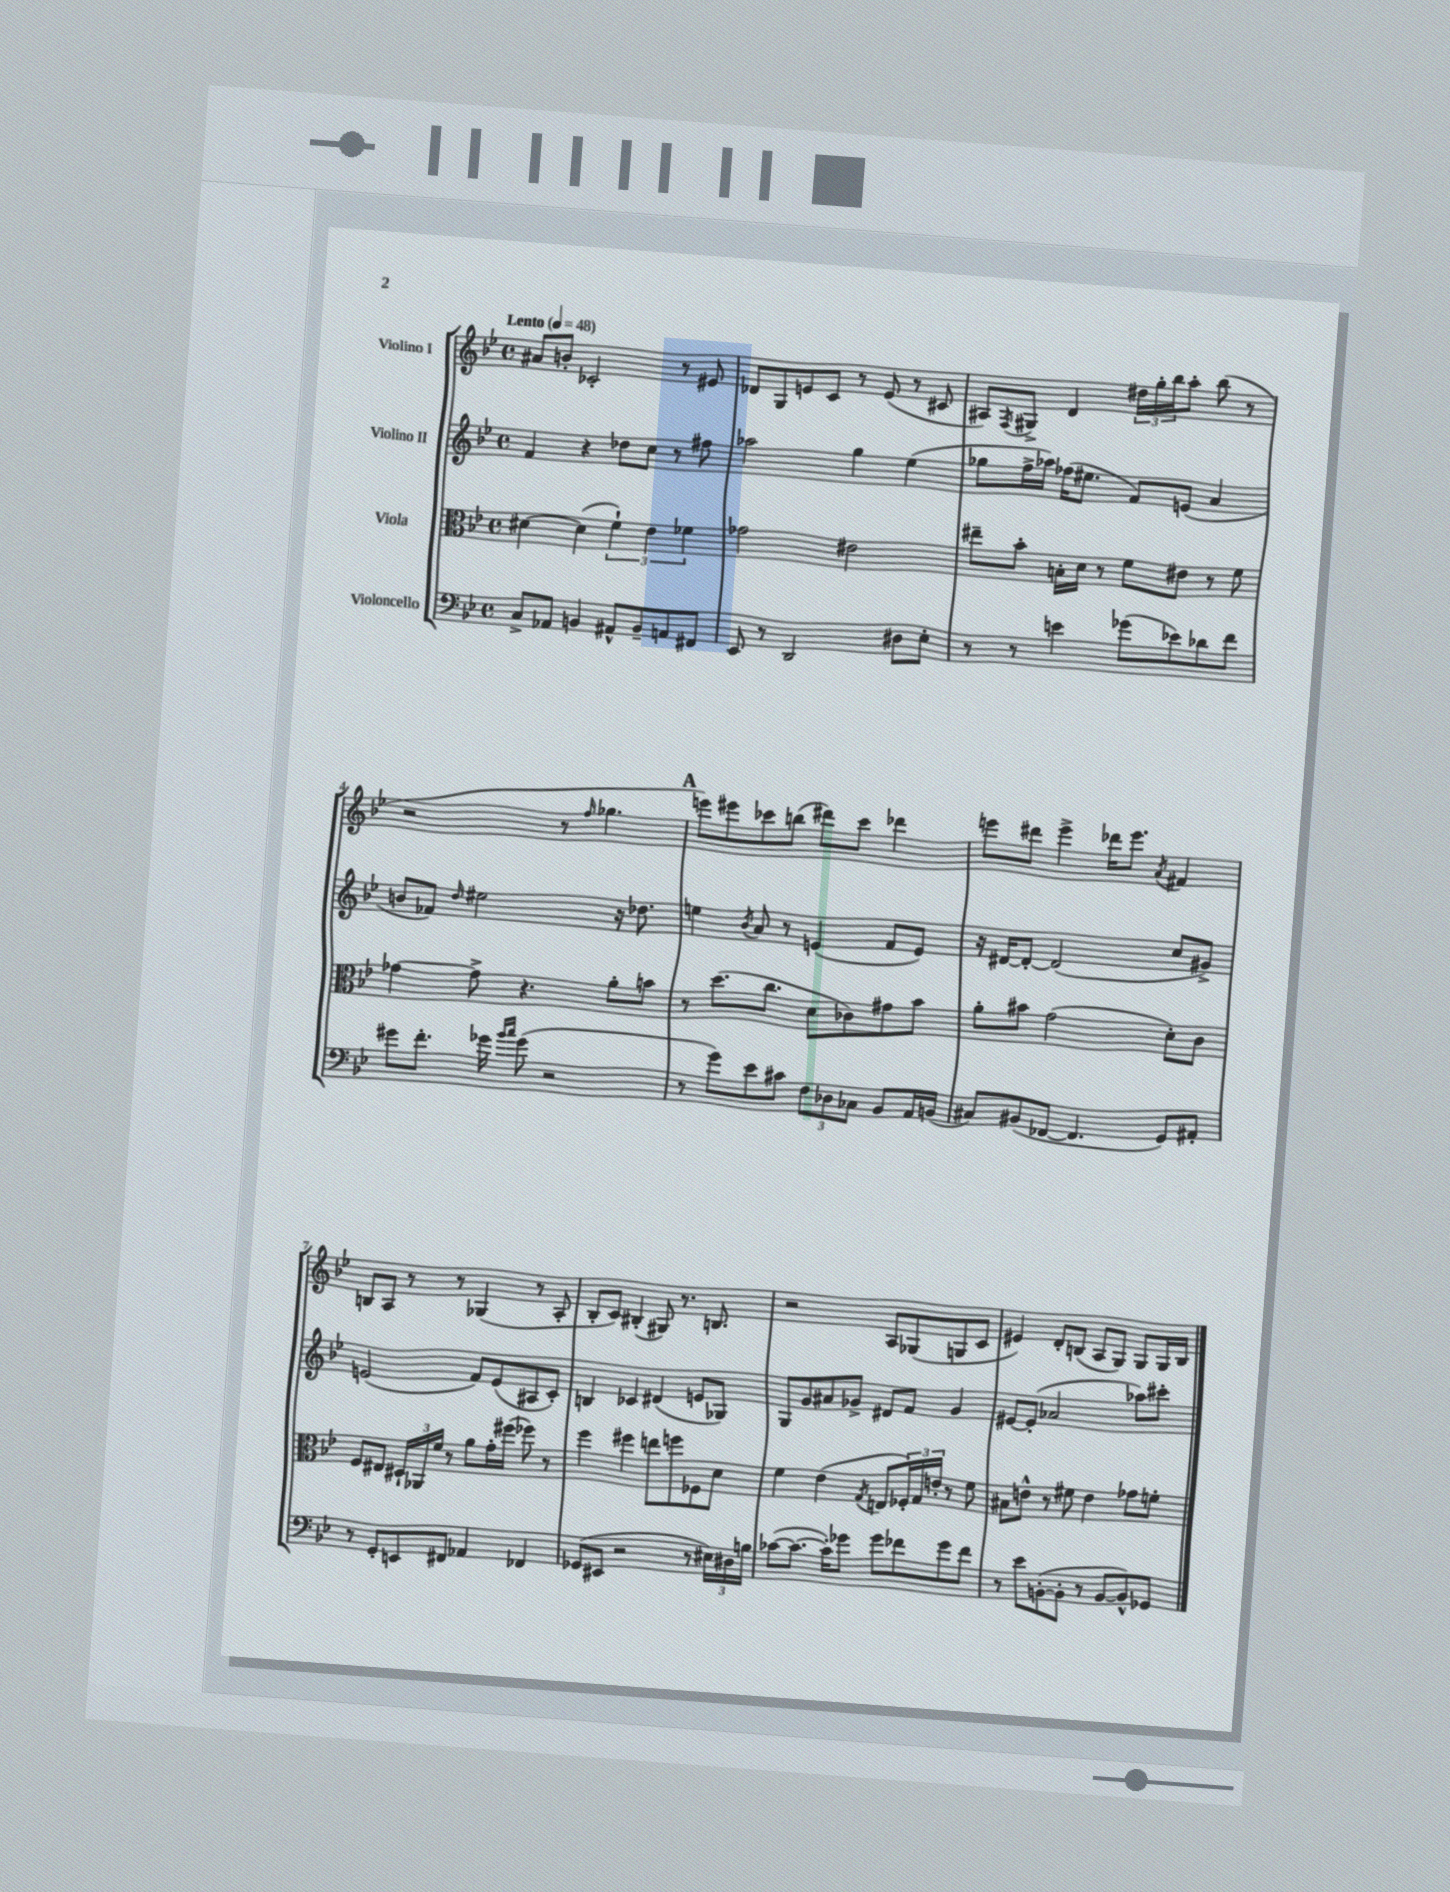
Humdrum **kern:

**kern	**kern	**kern	**kern
*staff4	*staff3	*staff2	*staff1
*clefF4	*clefC3	*clefG2	*clefG2
*k[b-e-]	*k[b-e-]	*k[b-e-]	*k[b-e-]
*M4/4	*M4/4	*M4/4	*M4/4
*met(c)	*met(c)	*met(c)	*met(c)
*MM48	*MM48	*MM48	*MM48
8C^/L	[4d#\	4f/	8a#/L
8AA-/J	.	.	8b'/J
4BB/	(4d#\]	4r	2c-'/
8AA#^^/L	6f`\)	8dd-\L	.
8BB~/	.	8cc\J	.
.	6e-\	.	.
8AA/	.	8r	8r
.	6f-\	.	.
8FF#/J	.	8ff#\	8e#/
=	=	=	=
8EE-/	2g-\	2aa-\	8d-/L
8r	.	.	8G/
2DD/	.	.	8e/
.	.	.	8c/J
.	2e#\	4gg\	8r
.	.	.	(8e/
8D#\L	.	(4ee-\	8r
8E-'\J	.	.	8c#/
=	=	=	=
8r	8ee#~\L	8gg-\L	8A#/L)
.	.	.	8qF/
8r	8b-'\J	16ff^\L	8G#^/J
.	.	16aa-\JJ)	.
4e\	16B'\LL	(16ff-\LK	4d/
.	16d\JJ	8.ee#\J	.
.	8r	.	.
(8g-\L	8f\L	8f/L)	24dd#\LL
.	.	.	24gg'\
.	.	.	24bb-\J
8e-\)	8e#\J	(8e/J	8aa'\J
8d-\	8r	4a/	(8bb-\
8f\J	8f\	.	8r
=	=	=	=
8g#\L	[4g-\	8b/L	2r
8.f'\J	.	8f-/J)	.
.	.	16qqdd/	.
.	8g-^\]	2ee#\	.
16g-\	.	.	.
16qqb-/LL	.	.	.
16qqcc/JJ	.	.	.
(8g-\	4.r	.	.
2r	.	.	8r
.	.	.	16qqff/
.	.	.	4.gg-\
.	8a'\L	16r	.
.	.	8.dd-\	.
.	8b\J	.	.
=	=	=	=
8r	8r	4ee\	8eee\L)
8g\L)	(8.dd\L	.	8eee#\
.	.	8qb-/	.
8e-\	.	8a/	8ccc-\
.	8.cc\J	.	.
8c#\J	.	8r	(8bb\J
12F\L	8d\L	(4e/	8ddd#\L)
12D-\	.	.	.
.	8c-\)	.	8ccc-\J
12C-\J	.	.	.
8BB-/L	8g#\	8f/L	4ddd-\
16AA/L	8b-\J	8e/J)	.
(16BB/JJ	.	.	.
=	=	=	=
8C#/L)	8a'\L	16r	8eee\L
.	.	[16d#/LK	.
(8BB#/	8b#\J	8d#'/_J	8ddd#\J
[8FF-/J	(2g\	(2d#/]	4eee^\
4.FF-/]	.	.	.
.	.	.	16ddd-\LK
.	.	.	8.eee\J
.	.	.	8qa/
8GG/L)	8d'\L)	8cc/L	4f#/
8AA#'/J	8c\J	8g#^/J)	.
=	=	=	=
8r	8F/L	(2e/	8B/L
8GG'/L	8E#/J	.	8A/J
8EE/	24D#`/LL	.	8r
.	24AA-/	.	.
.	24f/JJ	.	.
8FF#/J	8r	.	8r
4AA-/	8a\L	8f/L)	(4G-/
.	16g'\L	(8e/	.
.	(16ff#\JJ	.	.
4FF-/	8ff-\)	8A#/	8r
.	8r	8c'/J)	8A'/
=	=	=	=
(8GG-/L	4ff\	4B/	8B-'/L
8EE#/J	.	.	8c/J)
2r	4ff#\	4c-/	(4B#'/
.	8ee\L	(4d#/	8G#/)
.	8ff\	.	8.r
8r	8F-\	8e/L	.
.	.	.	8.B/
24E#\LL)	8d\J	8G-/J)	.
24D#\	.	.	.
24B\JJ	.	.	.
=	=	=	=
([8c-\L	4f\	8G/L	2r
8.c-\_J	.	8g/	.
.	(4e-\	8a#/	.
16c-'\]LK)	.	.	.
8g-\J	.	8g-^/J	.
.	8qG/	.	.
8g-\L	8E/L	8d#/L	8A/L
8f-\	24F-'/L)	8f/J	(8G-/
.	24G/	.	.
.	24e'/JJ	.	.
8g-\	8r	4g-/	8G/
8f-\J	8f\	.	8c/J
=	=	=	=
8r	8B#\L	[8e#/L	4e#/)
8e-\L	8e^^\J	(8e#'/]J	.
([8BB'\	8r	2a-/	8d'/L
8BB'\]J	8f#\	.	(8B/J
8r	4e\	.	8A/L
[8BB/L	.	.	8G/J)
8BB^^/])	8g-\L	8aa-\L)	8G/L
8GG-/J	8f'\J	8ccc#'\J	16G/L
.	.	.	16B/JJ
==	==	==	==
*-	*-	*-	*-
